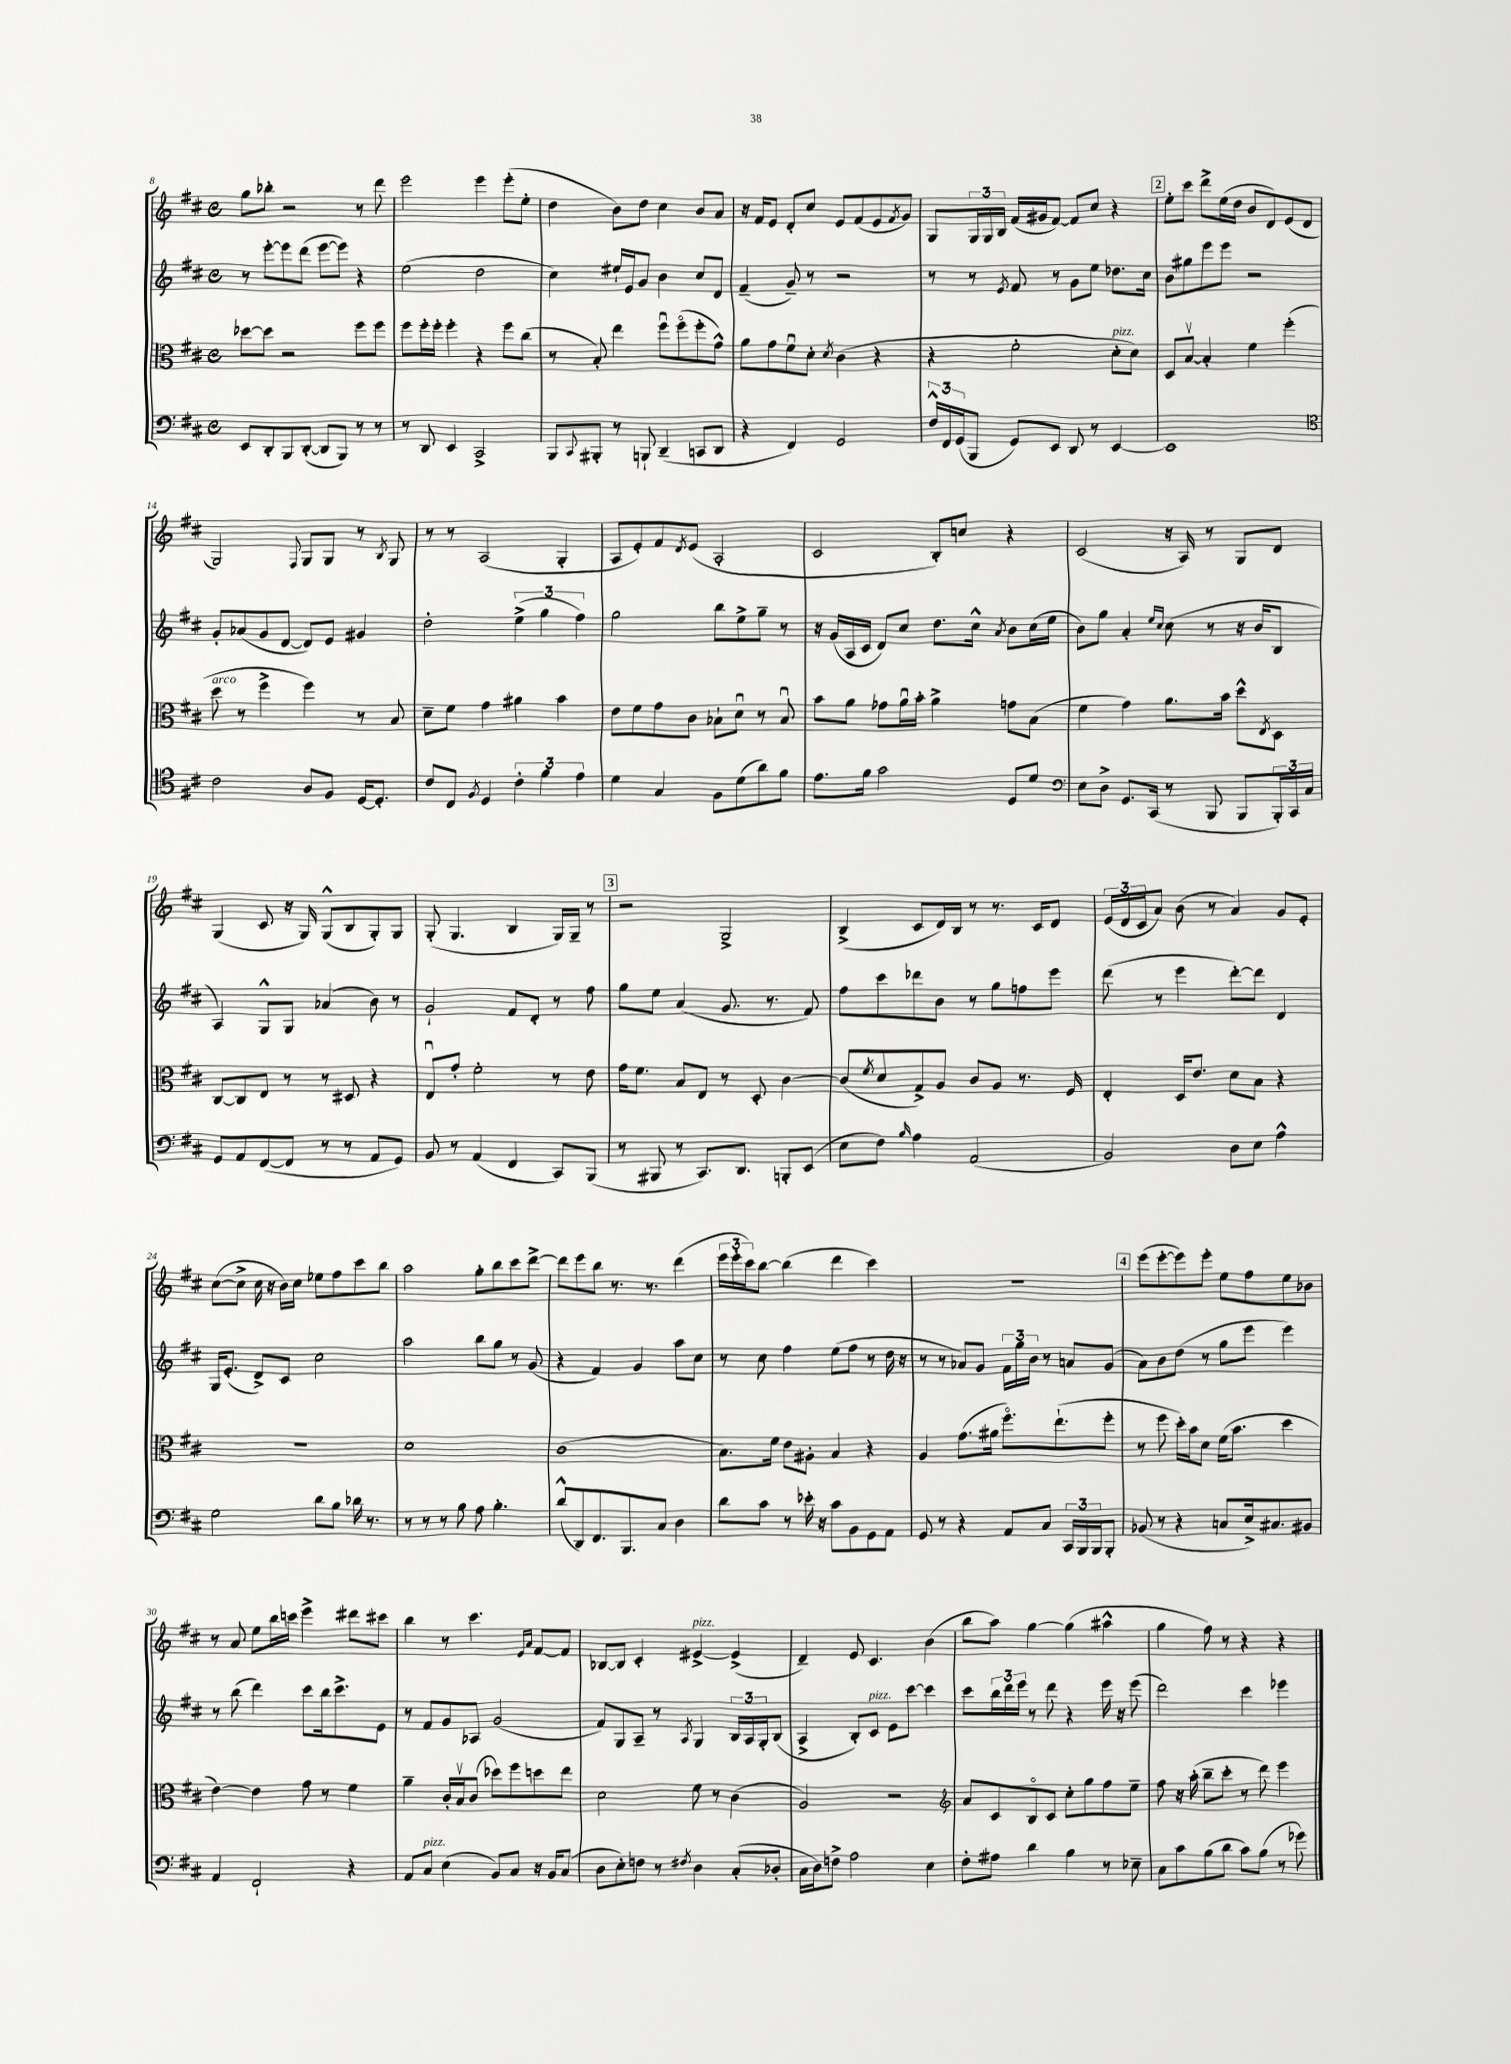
<<
\new StaffGroup <<
\new Staff = "s0" {
    \clef treble \key d \major \defaultTimeSignature \time 4/4
    g''8 bes''8-. r2 r8 d'''8 |
    e'''2 e'''4 e'''8-.( e''8-. |
    d''4 b'8) d''8 cis''4 b'8 a'8 |
    r16 fis'16 e'8 d'8-. cis''8 e'8 fis'8( e'8 \acciaccatura { fis'8 } g'8) |
    g8 \tuplet 3/2 { g16 g16 b16 } fis'16( gis'16 fis'8~) fis'8 cis''8 r4 |
    \mark \markup { \box "2" } e''8-. cis'''8 d'''8-> e''16( d''16 b'8 d'8) e'8( d'8 |
    g2) \appoggiatura { fis8 } g8 g8 r8 \acciaccatura { b8 } g8 |
    r8 r8 a2( g4-. |
    a8 e'8-.) fis'8 \acciaccatura { d'8 } e'8( a2-. |
    cis'2 b8-.) c''8 r4 |
    cis'2( r16 a16) r8 g8 d'8 |
    g4( cis'8 r16 g16) g8-^( b8 g8-.) g8 |
    g8-.( g4. b4 g16) g16-- r8 |
    \mark \markup { \box "3" } r2 g2-> |
    b4->( cis'8 d'16) b16 r8 r8. cis'16 d'8 |
    \tuplet 3/2 { e'16( d'16 cis'16 } a'8) b'8( r8 a'4) g'8 e'8-. |
    cis''8~( cis''8-> cis''16 r16 b'16) cis''16 ees''8 fis''8 cis'''8 b''8 |
    a''2 g''8-. b''8 cis'''8 d'''8~-> |
    d'''8 e'''8 b''8 r8. r8. d'''4( |
    \tuplet 3/2 { e'''16 e'''16-. cis'''16) } b''8~ b''4( d'''4 cis'''4) |
    R1 |
    \mark \markup { \box "4" } e'''8( e'''8~-. e'''8) e'''8-. e''8 fis''8 e''8 bes'8 |
    r8 a'8 e''8 b''16 c'''16 e'''4-> dis'''8 cis'''8 |
    b''4 r8 cis'''4. \grace { e'16 a'16 } fis'8~ fis'8 |
    bes8~ bes8 cis'4-. eis'4~->^\markup { \italic "pizz." } eis'4->( |
    d'4--) e'8 cis'4. b'4( |
    b''8 a''8) g''4~ g''4( ais''4-^ |
    g''4 fis''8) r8 r4 r4 \bar "|." |
}
\new Staff = "s1" {
    \clef treble \key d \major \defaultTimeSignature \time 4/4
    r8 e'''8~-. e'''8 d'''8( e'''8~ e'''8) r4 |
    e''2( d''2 |
    cis''4) eis''16-! e'16 g'8 b'4 cis''8 d'8 |
    fis'4--( g'8--) r8 r2 |
    r8 r8 \acciaccatura { e'8 } fis'8 r8 g'8 e''8 des''8. cis''16 |
    \mark \markup { \box "2" } b'8 gis''8 e'''8 e'''8 r2 |
    g'8-. aes'8( g'8 d'8~ d'8) e'8 gis'4 |
    d''2-. \tuplet 3/2 { e''4->( g''4 fis''4) } |
    g''2 b''8 e''8-> g''8-- r8 |
    r16 g'16( a16 cis'16 d'8) cis''8 d''8. cis''16-^ \acciaccatura { a'8 } b'8 cis''16( e''16 |
    b'8) g''8 a'4-. \grace { e''16 cis''16 } cis''8( r8 r16 b'16 b8 |
    a4) g8-^ g8 aes'4( b'8) r8 |
    g'2-! fis'8 d'8-. r8 fis''8 |
    \mark \markup { \box "3" } g''8 e''8 a'4( g'8. r8. fis'8) |
    fis''8 cis'''8 des'''8 b'8 r8 g''8 f''8 e'''8 |
    d'''8( r8 e'''4 d'''8~-.) d'''8 d'4 |
    g16 e'8.-.( d'8->) cis'8 cis''2 |
    a''2 b''8 g''8 r8 g'8( |
    r4 fis'4) g'4 a''8 cis''8 |
    r8 cis''8 fis''4 e''8( fis''8 r8 d''16 r16 |
    r8 r8 aes'8) g'8 \tuplet 3/2 { fis'16 g''16 b'16 } r8 a'8 g'8( |
    \mark \markup { \box "4" } a'8) b'8 d''8( r8 g''8 e'''8 e'''4) |
    r8 b''8( d'''4) cis'''8 b''16 cis'''8.-> e'8 |
    r8 fis'8 g'8 aes8 g'2( |
    fis'8) g8 a8-- r8 \acciaccatura { a8 } g4 \tuplet 3/2 { b16 a16 g16-. } b8( |
    a4-> b8-.) cis'8^\markup { \italic "pizz." } e'8 cis'''8~ cis'''4 |
    cis'''8 \tuplet 3/2 { b''16 d'''16 e'''16 } r8 d'''8 r4 e'''16 r16 e'''8( |
    d'''2) cis'''4 ees'''4 \bar "|." |
}
\new Staff = "s2" {
    \clef alto \key d \major \defaultTimeSignature \time 4/4
    des''8~ des''8 r2 fis''8 fis''8 |
    fis''8 fis''16-. fis''16-. fis''4-. r4 fis''8 cis''8( |
    r8 b8-.) e''4 fis''8\downbow fis''8\flageolet( fis''8-. g'8-^) |
    a'8 g'8 fis'8\downbow d'8-. \acciaccatura { d'8 } cis'4( r4 |
    r4 fis'2-. d'8-.^\markup { \italic "pizz." } d'8) |
    \mark \markup { \box "2" } d8 b8~\upbow b4-. fis'4 fis''4-.( |
    d''8^\markup { \italic "arco" } r8 fis''4-> fis''4) r8 b8 |
    d'8-- fis'8 g'4 ais'4 b'4 |
    e'8 fis'8 g'8 cis'8 bes8-! d'8\downbow r8 bes8\downbow |
    b'8 a'8 ges'8 a'16\downbow b'16-. a'4-> g'8 b8( |
    fis'4 g'4) a'8. b'16 d''8-^ \acciaccatura { e8 } d8 |
    cis8~ cis8 e8 r8 r8 dis8 r4 |
    e8\downbow g'8-. fis'2-. r8 e'8 |
    \mark \markup { \box "3" } g'16 fis'8. b8 e8 r8 d8-. cis'4~ |
    cis'8( \acciaccatura { fis'8 } d'8 g8->) a8 cis'8 a8 r8. fis16 |
    e4-. d16 e'8. d'8 b8 r4 |
    r1 |
    d'1 |
    cis'1( |
    b8.) fis'16 e'8 ais8-. b4 r4 |
    a4 g'8.( ais'16 fis''8.\flageolet) e''8.-!( fis''8-. |
    \mark \markup { \box "4" } r8 fis''8 d''16-.) b'16 d'8 fis'16( b'8. d''4 |
    e'4~) e'4 g'8 r8 fis'4 |
    a'4-- cis'16-. b16\upbow cis'8( des''8) fis''8 d''8 e''8 |
    d'2 fis'8 r8 cis'4( |
    a2) r2 |
    \clef treble a'8 cis'8 b8\flageolet cis'8 cis''8-. g''8 fis''8 e''8-- |
    fis''8 r16 a''16-.( b''8-- cis'''8-. r8 d'''8) e'''4 \bar "|." |
}
\new Staff = "s3" {
    \clef bass \key d \major \defaultTimeSignature \time 4/4
    e,8 d,8-. b,,8 d,8~-.( d,8 b,,8) r8 r8 |
    r8 d,8 e,4 cis,2-> |
    b,,8 \appoggiatura { cis,8 } bis,,8-. r8 b,,8-! d,4--( c,8 d,8 |
    r4 fis,4) g,2 |
    \tuplet 3/2 { fis16-^ fis,16 g,16( } b,,8 g,8) e,8 d,8 r8 e,4~ |
    \mark \markup { \box "2" } e,1 |
    \clef tenor cis'2 a8 fis8 d16~ d8.-. |
    cis'8 cis8 \acciaccatura { fis8 } d4 \tuplet 3/2 { cis'4-. fis'4 e'4 } |
    d'4 g4 fis8 d'8( a'8) fis'8 |
    e'8. fis'16 g'2 d8 d'8 |
    \clef bass e8 d8-> g,8. cis,16( r8 b,,8 b,,8 \tuplet 3/2 { b,,16-.) cis,16 cis16 } |
    g,8 a,8 fis,8~( fis,8 r8 r8 a,8 g,8) |
    b,8 r8 a,4( fis,4 cis,8) b,,8( |
    \mark \markup { \box "3" } r8 bis,,8 r8 cis,8.) d,8. b,,8-. e,8( |
    e8 fis8) \grace { b16 } a4 a,2( |
    b,2) d8 e8 a4-^ |
    g2 d'8 b8 des'16 r8. |
    r8 r8 r8 b8 a8 b4.-. |
    d'8-^( d,8) fis,8. b,,8. cis8 d4 |
    d'8 cis'8 r8 ees'16-. r16 cis'8 b,8 g,8 a,8 |
    g,8 r8 r4 a,8 cis8 \tuplet 3/2 { cis,16 b,,16 b,,16 } b,,8-. |
    \mark \markup { \box "4" } bes,8( r8 r4 c8 e16->) cis8. bis,8 |
    a,4 fis,2-! r4 |
    a,8 cis8^\markup { \italic "pizz." } e4( b,8) cis8 r16 b,16 cis8( |
    d8 e8-.) f8 r8 \acciaccatura { fis8 } d4 cis8-.( des8-. |
    cis16 d16) f8-> a2 e4 |
    fis8-. ais8 d'4 b4 r8 ees8-- |
    cis8 cis'8 b8( d'8 cis'8) b8( r8 ges'8) \bar "|." |
}
>>
>>
\layout { \context { \Score currentBarNumber = #8 } }
